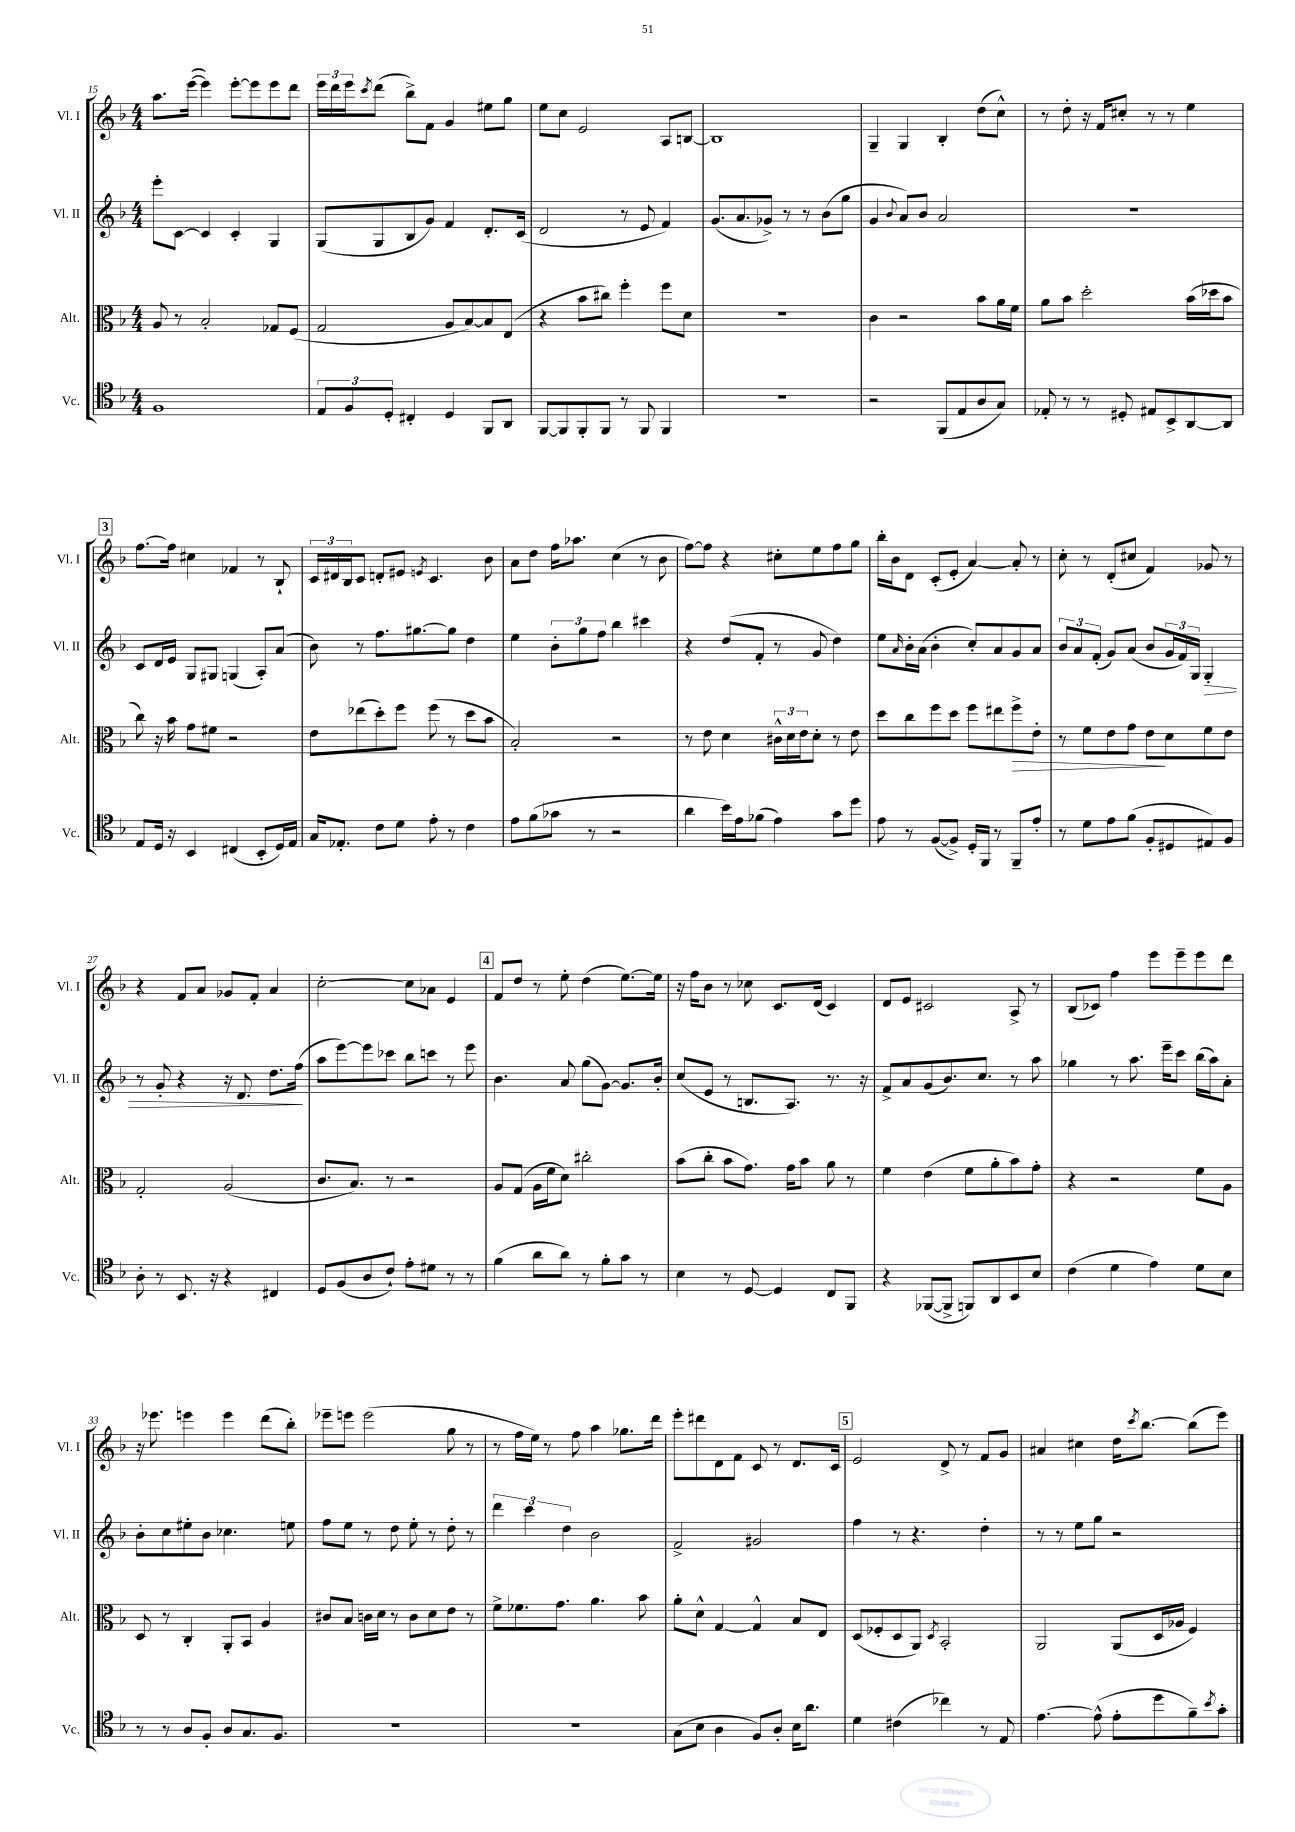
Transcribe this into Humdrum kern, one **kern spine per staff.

**kern	**kern	**dynam	**kern	**dynam	**kern
*part4	*part3	*part3	*part2	*part2	*part1
*staff4	*staff3	*staff3	*staff2	*staff2	*staff1
*I"Vc.	*I"Alt.	*	*I"Vl. II	*	*I"Vl. I
*I'Vc.	*I'Alt.	*	*I'Vl. II	*	*I'Vl. I
*clefC4	*clefC3	*	*clefG2	*	*clefG2
*k[b-]	*k[b-]	*	*k[b-]	*	*k[b-]
*M4/4	*M4/4	*	*M4/4	*	*M4/4
=15	=15	=15	=15	=15	=15
1F	8A/	.	8eee'\L	.	8.aa\L
.	8r	.	[8c\J	.	.
.	.	.	.	.	([16eee\Jk
.	2B-'/	.	4c/]	.	4eee\])
.	.	.	4c'/	.	[8eee'\L
.	.	.	.	.	8eee\]
.	8G-X/L	.	4G/	.	8eee\
.	(8F/J	.	.	.	8ddd\J
=16	=16	=16	=16	=16	=16
12E/L	2G/	.	(8G/L	.	24eee\LL
.	.	.	.	.	24ddd\
12F/	.	.	.	.	24eee\J
.	.	.	.	.	8qccc/
.	.	.	8G/	.	(8ddd\J
12D'/J	.	.	.	.	.
4C#X'/	.	.	8B-/	.	8bb-^\L)
.	.	.	8g/J)	.	8f\J
4D/	8A/L	.	4f/	.	4g/
.	[8B-/)	.	.	.	.
8FF/L	8B-/]	.	8.d'/L	.	8ee#X\L
8AA/J	(8E/J	.	.	.	8gg\J
.	.	.	(16c/Jk	.	.
=17	=17	=17	=17	=17	=17
[8FF/L	4r	.	2d/	.	8ee\L
8FF/]	.	.	.	.	8cc\J
8FF'/	8b-\L	.	.	.	2e/
8FF/J	8cc#X\J)	.	.	.	.
8r	4ff'\	.	8r	.	.
8FF/	.	.	8e/	.	.
4FF/	8ff\L	.	4f/)	.	8A/L
.	8d\J	.	.	.	[8Bn/J
=18	=18	=18	=18	=18	=18
1r	1r	.	(8.g/L	.	1B]
.	.	.	8.a/	.	.
.	.	.	8g-X^/J)	.	.
.	.	.	8r	.	.
.	.	.	8r	.	.
.	.	.	(8b-\L	.	.
.	.	.	8gg\J	.	.
=19	=19	=19	=19	=19	=19
2r	4c\	.	4g/	.	4G~/
.	.	.	8qqb-/	.	.
.	2r	.	8a/L)	.	4G/
.	.	.	8b-/J	.	.
(8FF/L	.	.	2a/	.	4B-'/
8E/	.	.	.	.	.
8A/	8b-\L	.	.	.	(8dd\L
8G/J)	16a\L	.	.	.	8cc^^\J)
.	16f\JJ	.	.	.	.
=20	=20	=20	=20	=20	=20
8E-X'/	8a\L	.	1r	.	8r
8r	8b-\J	.	.	.	8dd'\
8r	2dd'\	.	.	.	16r
.	.	.	.	.	16f/KL
8D#X'/	.	.	.	.	8cc#X'/J
8E#X/L	.	.	.	.	8r
8BB-^/	.	.	.	.	8r
[8AA/	(16b-\LL	.	.	.	4ee\
.	16dd-X\J	.	.	.	.
8AA/J]	8b-\J	.	.	.	.
!!LO:LB:g=z
!!LO:REH:place=s1:t=3
=21	=21	=21	=21	=21	=21
8E/L	8cc\)	.	8c/L	.	[8.ff\L
16D/Jk	16r	.	16d/L	.	.
16r	16b-\	.	16e/JJ	.	16ff\Jk]
4BB-/	8g\L	.	8G/L	.	4cc#X\
.	8f#X\J	.	8G#X/J	.	.
(4C#X/	2r	.	(4Gn/	.	4f-X/
8BB-'/L	.	.	8A'/L)	.	8r
16D/L)	.	.	(8a/J	.	8B-`/
16E/JJ	.	.	.	.	.
=22	=22	=22	=22	=22	=22
16G/KL	8e\L	.	8b-\)	.	24c/LL
.	.	.	.	.	24d#X/
8.E-X'/J	.	.	.	.	.
.	.	.	.	.	24B-/J
.	(8ee-X\	.	8r	.	8c/J
8c\L	8dd'\)	.	8.ff\L	.	8dn'/L
8d\J	8ff\J	.	.	.	8e#X/J
.	.	.	[8.gg#X\	.	.
.	.	.	.	.	8qen/
8e'\	(8ff\	.	.	.	4.c/
8r	8r	.	8gg#\J]	.	.
4c\	8dd\L	.	4dd\	.	.
.	8b-\J	.	.	.	8b-\
=23	=23	=23	=23	=23	=23
8e\L	2B-'/)	.	4ee\	.	8a\L
(8f\	.	.	.	.	8dd\J
8g-X\J	.	.	12b-'\L	.	16ff\KL
.	.	.	.	.	8.aa-X\J
.	.	.	12gg\	.	.
8r	.	.	.	.	.
.	.	.	12ff\J	.	.
2r	2r	.	4bb-\	.	(4cc\
.	.	.	4ccc#X\	.	8r
.	.	.	.	.	8b-\
=24	=24	=24	=24	=24	=24
4a\	8r	.	4r	.	[8ff\L)
.	8e\	.	.	.	8ff\J]
16b-\LL)	4d\	.	(8dd/L	.	4r
16e\J	.	.	.	.	.
(8f-X\J	.	.	8f'/J	.	.
4e\)	24c#X^^\LL	.	8r	.	8cc#X'\L
.	24d\	.	.	.	.
.	24e\J	.	.	.	.
.	8d'\J	.	8g/	.	8ee\
8g\L	8r	.	4dd\)	.	8ff\
8dd\J	8e\	.	.	.	8gg\J
=25	=25	=25	=25	=25	=25
8e\	8dd\L	.	8ee\L	.	16bb-'\LL
.	.	.	.	.	16b-\J
.	.	.	16qqa/	.	.
8r	8cc\	.	16b-'\L	.	8d\J
.	.	.	(16a\JJ	.	.
([8F/L	8ff\	.	4b-'\	.	(8c'/L
8F^/J])	8dd\J	.	.	.	8e'/J
16D'/LL	8ff\L	.	8cc'/L)	.	[4a/)
16FF/JJ	.	.	.	.	.
8r	8ee#X\	.	8a/	.	.
!	!	!LO:HP:b	!	!	!
8FF~/L	8ff^\	>	8g/	.	8a'/]
8e'/J	8e'\J	.	8a/J	.	8r
=26	=26	=26	=26	=26	=26
8r	8r	.	12b-/L	.	8cc'\
.	.	.	12a/	.	.
8d\L	8f\L	.	.	.	8r
.	.	.	(12f'/J	.	.
8e\	8e\	.	8g/L)	.	(8d'/L
(8f\J	8g\J	.	(8a/J	.	8cc#X/J
8F'/L	8e\L	.	8b-/L	.	4f/)
8D#X/	8d\	]	24g/L	.	.
.	.	.	24f/)	.	.
.	.	.	24G/JJ	.	.
!	!	!	!	!LO:HP:b	!
8E#X/)	8f\	.	4G'/	>	8g-X/
8F/J	8e\J	.	.	.	8r
!!LO:LB:g=z
=27	=27	=27	=27	=27	=27
8A'\	2G'/	.	8r	.	4r
8r	.	.	8g'/	.	.
8.BB-/	.	.	4r	.	8f/L
.	.	.	.	.	8a/J
16r	.	.	.	.	.
4r	(2A/	.	16r	.	8g-X/L
.	.	.	8.d/	.	.
.	.	.	.	.	8f'/J
4C#X/	.	.	8.dd\L	.	4a/
.	.	.	(16ff\Jk	.	.
.	.	.	.	]	.
=28	=28	=28	=28	=28	=28
8D/L	8.c/L	.	8aa\L	.	[2cc'\
(8F/	.	.	[8eee\)	.	.
.	8.B-/J)	.	.	.	.
8A/	.	.	8eee\]	.	.
8c`/J)	8r	.	8ccc-X\J	.	.
8e'\L	2r	.	8bb-\L	.	8cc\L]
8d#X\J	.	.	8cccn\J	.	8a-X\J
8r	.	.	8r	.	4e/
8r	.	.	8eee\	.	.
!!LO:REH:place=s1:t=4
=29	=29	=29	=29	=29	=29
(4f\	8A/L	.	4.b-\	.	8f/L
.	(8G/J	.	.	.	8dd/J
8a\L	16A\LL	.	.	.	8r
.	16f\J	.	.	.	.
8a\J)	8d\J)	.	8a/	.	8ee'\
8r	2cc#X'\	.	(8gg\L	.	(4dd\
8f'\L	.	.	[8g\J)	.	.
8g\J	.	.	8.g/L]	.	[8.ee\L)
8r	.	.	.	.	.
.	.	.	16b-'/Jk	.	16ee\Jk]
=30	=30	=30	=30	=30	=30
4B-\	(8b-\L	.	(8cc/L	.	16r
.	.	.	.	.	16ff\KL
.	8cc'\J	.	8e/J	.	8b-\J
8r	8b-\L	.	8r	.	8r
[8D/	8.g\J)	.	8.Bn/L	.	8cc-X\
4D/]	.	.	.	.	8.c/L
.	16g\KL	.	8.A/J)	.	.
.	8b-\J	.	.	.	.
.	.	.	.	.	(16d/Jk
8C/L	8a\	.	8.r	.	4c/)
8FF/J	8r	.	.	.	.
.	.	.	16r	.	.
=31	=31	=31	=31	=31	=31
4r	4f\	.	8f^/L	.	8d/L
.	.	.	8a/	.	8e/J
([8FF-X/L	(4e\	.	(8g/	.	2c#X/
8FF-^/J]	.	.	8.b-/)	.	.
8FFn/L)	8f\L	.	.	.	.
.	.	.	8.cc/J	.	.
8AA/	8a'\	.	.	.	.
8BB-/	8b-\)	.	8r	.	8A^/
8B-/J	8g'\J	.	8aa\	.	8r
=32	=32	=32	=32	=32	=32
(4c\	4r	.	4gg-X\	.	(8B-/L
.	.	.	.	.	8c-X/J)
4d\	2r	.	8r	.	4ff\
.	.	.	8.aa\	.	.
4e\)	.	.	.	.	8eee\L
.	.	.	16eee~\KL	.	.
.	.	.	8ccc\J	.	8eee~\
8d\L	8f\L	.	(16bb-\LL	.	8eee\
.	.	.	16aa\J)	.	.
8B-\J	8A\J	.	8a'\J	.	8ddd\J
!!LO:LB:g=z
=33	=33	=33	=33	=33	=33
8r	8D/	.	8b-'\L	.	16r
.	.	.	.	.	8.eee-X\
8r	8r	.	8cc\	.	.
8A/L	4C'/	.	8ee#X'\	.	4eeen\
8F'/J	.	.	8b-\J	.	.
8A/L	8AA'/L	.	4.cc-X\	.	4eee\
8.G/	8BB-/J	.	.	.	.
.	4A/	.	.	.	(8ddd\L
8.F/J	.	.	.	.	.
.	.	.	8een\	.	8bb-'\J)
=34	=34	=34	=34	=34	=34
1r	8c#X/L	.	8ff\L	.	8eee-X~\L
.	8B-/J	.	8ee\J	.	8eeen\J
.	16cn\LL	.	8r	.	(2eee\
.	16d\JJ	.	.	.	.
.	8r	.	8dd\	.	.
.	8c\L	.	8ee'\	.	.
.	8d\	.	8r	.	.
.	8e\J	.	8dd'\	.	8gg\
.	8r	.	8r	.	8r
=35	=35	=35	=35	=35	=35
1r	8f^\L	.	6ddd\	.	8r
.	8.f-X\	.	.	.	16ff\LL
.	.	.	6ccc\	.	.
.	.	.	.	.	16ee\JJ)
.	.	.	.	.	8r
.	8.g\J	.	.	.	.
.	.	.	6dd\	.	.
.	.	.	.	.	8ff\
.	4.a\	.	2b-\	.	4aa\
.	.	.	.	.	8.gg-X\L
.	8b-\	.	.	.	.
.	.	.	.	.	16ddd\Jk
=36	=36	=36	=36	=36	=36
(8G\L	8a'\L	.	2f^/	.	8eee'\L
8B-\J	8d^^\J	.	.	.	8ddd#X\
4A\	[4G/	.	.	.	8d\
.	.	.	.	.	8f\J
8F/L)	4G^^/]	.	2g#X/	.	8c/
8A'/J	.	.	.	.	8r
16B-\KL	8B-/L	.	.	.	8.d/L
8.a\J	.	.	.	.	.
.	8E/J	.	.	.	.
.	.	.	.	.	16c/Jk
!!LO:REH:place=s1:t=5
=37	=37	=37	=37	=37	=37
4d\	(8D/L	.	4ff\	.	2e/
.	8F-X'/	.	.	.	.
(4c#X\	8D/	.	8r	.	.
.	8AA/J)	.	4.r	.	.
.	8qD/	.	.	.	.
4cc-X\)	2BB-'/	.	.	.	8d^/
.	.	.	.	.	8r
8r	.	.	4dd'\	.	8f/L
8E/	.	.	.	.	8g/J
=38	=38	=38	=38	=38	=38
[4.e\	2AA/	.	8r	.	4a#X/
.	.	.	8r	.	.
.	.	.	8ee\L	.	4cc#X\
(8e^^\]	.	.	8gg\J	.	.
8e'\L	(8AA/L	.	2r	.	16dd\KL
.	.	.	.	.	8qccc/
.	.	.	.	.	[8.bb-\J
8dd\	16D/L	.	.	.	.
.	16A-X/JJ	.	.	.	.
8f~\)	4F/)	.	.	.	(8bb-\L]
8qb-/	.	.	.	.	.
8g'\J	.	.	.	.	8eee\J)
==	==	==	==	==	==
*-	*-	*-	*-	*-	*-
